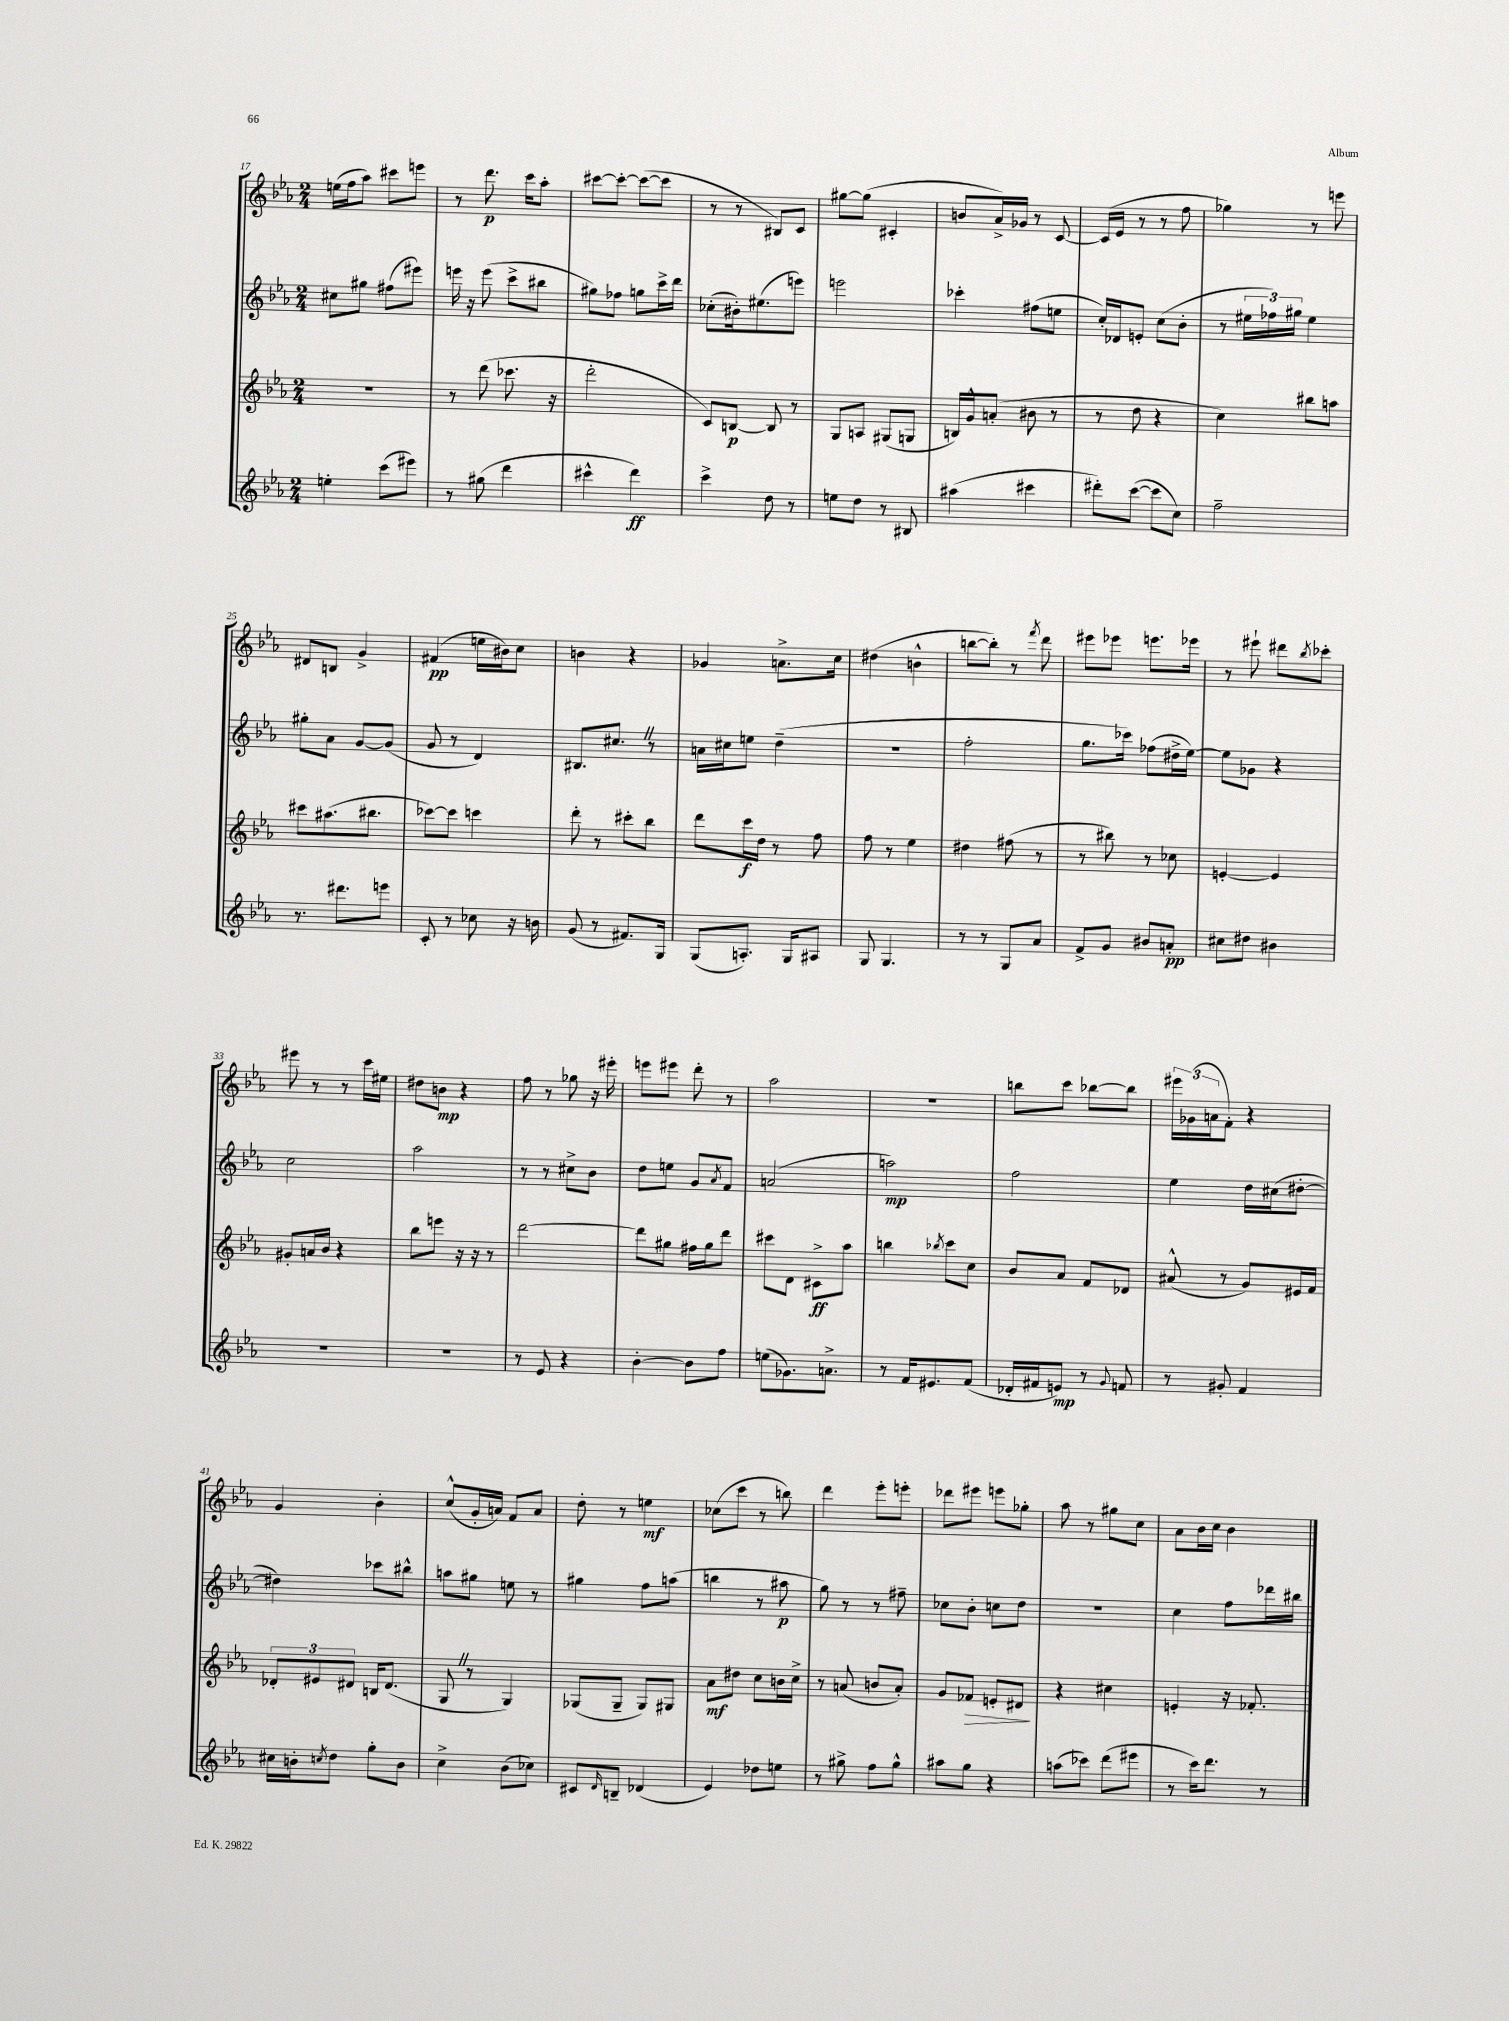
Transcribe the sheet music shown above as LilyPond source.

<<
\new StaffGroup <<
\new Staff = "s0" {
    \clef treble \key ees \major \numericTimeSignature \time 2/4
    e''16( f''16 aes''8) cis'''8 e'''8 |
    r8 d'''8.\p c'''16 aes''8-. |
    cis'''8~ cis'''8~-. cis'''8~( cis'''8 |
    r8 r8 bis8) c'8 |
    gis''8~ gis''8( cis'4-. |
    b'8 aes'16->) ges'16 r8 c'8~ |
    c'16( ees'16 r8 r8 f''8 |
    ges''4) r8 e'''8 |
    dis'8 b8 g'4-> |
    fis'4\pp( e''16 bis'16) c''8 |
    b'4 r4 |
    ges'4 a'8.-> c''16 |
    dis''4( b'4-^ |
    b''8~ b''8-.) r8 \acciaccatura { f'''8 } d'''8 |
    eis'''8 ees'''8 e'''8. ees'''16 |
    r8 eis'''8-! dis'''8 \acciaccatura { bes''8 } ces'''8-. |
    eis'''8 r8 r8 c'''16 eis''16 |
    dis''8 b'8\mp r4 |
    f''8 r8 ges''8 r16 eis'''16-. |
    e'''8 eis'''8 d'''8-. r8 |
    aes''2 |
    r2 |
    b''8 c'''8 bes''8~ bes''8 |
    \tuplet 3/2 { eis'''16 ges'16( a'16 } f'8-.) r4 |
    g'4 bes'4-. |
    c''8-^( g'16-. a'16) f'8 a'8 |
    d''8-. r8 e''4\mf |
    ces''8( c'''8 r8 b''8) |
    d'''4 ees'''8-. e'''8-. |
    des'''8 eis'''8 e'''8 ges''8-. |
    aes''8 r8 gis''8 c''8 |
    aes'8 bes'16 c''16 bes'4 \bar "|." |
}
\new Staff = "s1" {
    \clef treble \key ees \major \numericTimeSignature \time 2/4
    cis''8 gis''8 fis''8( eis'''8) |
    e'''16 r16 e'''8( c'''8-> bis''8 |
    gis''8) fes''8 g''8 c'''16-> d'''16 |
    ces''8-.( bis'16-.) eis''8.( e'''8) |
    e'''2 |
    ces'''4-. fis''8( e''8 |
    c''16-.) des'16 e'8-. c''8( bes'8-. |
    r8 \tuplet 3/2 { eis''16 fes''16) gis''16 } eis''4 |
    gis''8-. aes'8 g'8~ g'8( |
    g'8 r8 d'4) |
    bis8. cis''8. \once \override BreathingSign.text = \markup { \musicglyph "scripts.caesura.straight" } \breathe r8 |
    a'16 cis''16 e''8 d''4--( |
    r2 |
    f''2-. |
    g''8. ces'''16) fes''8( dis''16-> ees''16~) |
    ees''8 ges'8 r4 |
    c''2 |
    aes''2 |
    r8 r8 cis''8-> bes'8 |
    d''8 e''8 g'8 \acciaccatura { aes'8 } f'8 |
    a'2( |
    a''2\mp) |
    f''2 |
    ees''4 d''16 cis''16( dis''8~-. |
    dis''4) ces'''8 bis''8-^ |
    a''8 gis''8 e''8 r8 |
    gis''4 f''8 a''8( |
    b''4 r8 ais''8\p |
    g''8) r8 r8 fis''8-- |
    ces''8 bes'8-. c''8 d''8 |
    r2 |
    c''4 f''8 des'''16 bis''16 \bar "|." |
}
\new Staff = "s2" {
    \clef treble \key ees \major \numericTimeSignature \time 2/4
    R2 |
    r8 d'''8( ces'''8. r16 |
    d'''2-. |
    c'8) b8~\p b8 r8 |
    g8 a8 gis8( g8 |
    b16) g'16-^ a'8-.( bis'8 r8 |
    r8 d''8 r4 |
    c''4) bis''8 a''8 |
    cis'''8 ais''8.( bis''8. |
    ces'''8~) ces'''8 c'''4 |
    d'''8-. r8 cis'''8-. bes''8 |
    d'''8 c'''16\f d''16 r8 f''8 |
    f''8 r8 ees''4 |
    dis''4 fis''8( r8 |
    r8 bis''8) r8 ces''8 |
    e'4~-. e'4 |
    gis'8-. a'16 bes'16 r4 |
    bes''8 e'''8 r16 r16 r8 |
    d'''2~ |
    d'''8 gis''8 fis''16 gis''16 d'''8 |
    cis'''8 d'8 cis'8->\ff aes''8 |
    b''4 \acciaccatura { bes''8 } c'''8 c''8 |
    bes'8 aes'8 f'8 des'8 |
    ais'8-^( r8 g'8) eis'16 f'16 |
    \tuplet 3/2 { des'8-. eis'8 dis'8 } b16 dis'8.( |
    g8 \once \override BreathingSign.text = \markup { \musicglyph "scripts.caesura.straight" } \breathe r8 g4) |
    ges8( ges8-- ges8) gis8 |
    aes'8\mf dis''8 c''8 b'16 c''16-> |
    r8 a'8( b'8 a'8-.) |
    g'8 fes'8\> e'8-. dis'8\! |
    r4 cis''4 |
    e'4-. r16 fes'8.-. \bar "|." |
}
\new Staff = "s3" {
    \clef treble \key ees \major \numericTimeSignature \time 2/4
    e''4-. c'''8( eis'''8) |
    r8 gis''8( d'''4 |
    cis'''4-^ d'''4\ff) |
    c'''4-> d''8 r8 |
    e''8 d''8 r8 bis8 |
    ais''4( cis'''4 |
    dis'''8-.) c'''8~( c'''8 c''8) |
    f''2-- |
    r8. dis'''8. e'''8 |
    c'8-. r8 ces''8 r16 b'16 |
    g'8( r8 fis'8.) g16 |
    g8( a8.-.) g16 ais8 |
    g8 g4. |
    r8 r8 g8 aes'8 |
    f'8-> g'8 bis'8 a'8-.\pp |
    cis''8 dis''8 bis'4 |
    R2 |
    R2 |
    r8 ees'8 r4 |
    bes'4~-. bes'8 f''8 |
    e''8( ges'8.) a'8.-> |
    r8 f'16 eis'8. f'8( |
    des'16-. fis'16 e'8\mp) r8 \appoggiatura { g'8 } f'8 |
    r8 gis'8-. f'4 |
    cis''16 b'16-. \acciaccatura { c''8 } d''8 g''8-. b'8 |
    c''4-> bes'8( ces''8) |
    cis'8 \grace { d'16 } b8-- des'4( |
    ees'4) des''8 e''8 |
    r8 gis''8-> f''8 gis''8-^ |
    ais''8 g''8 r4 |
    a''8( ces'''8) d'''8( eis'''8 |
    r8 c'''16) d'''8. r8 \bar "|." |
}
>>
>>
\layout { \context { \Score currentBarNumber = #17 } }
